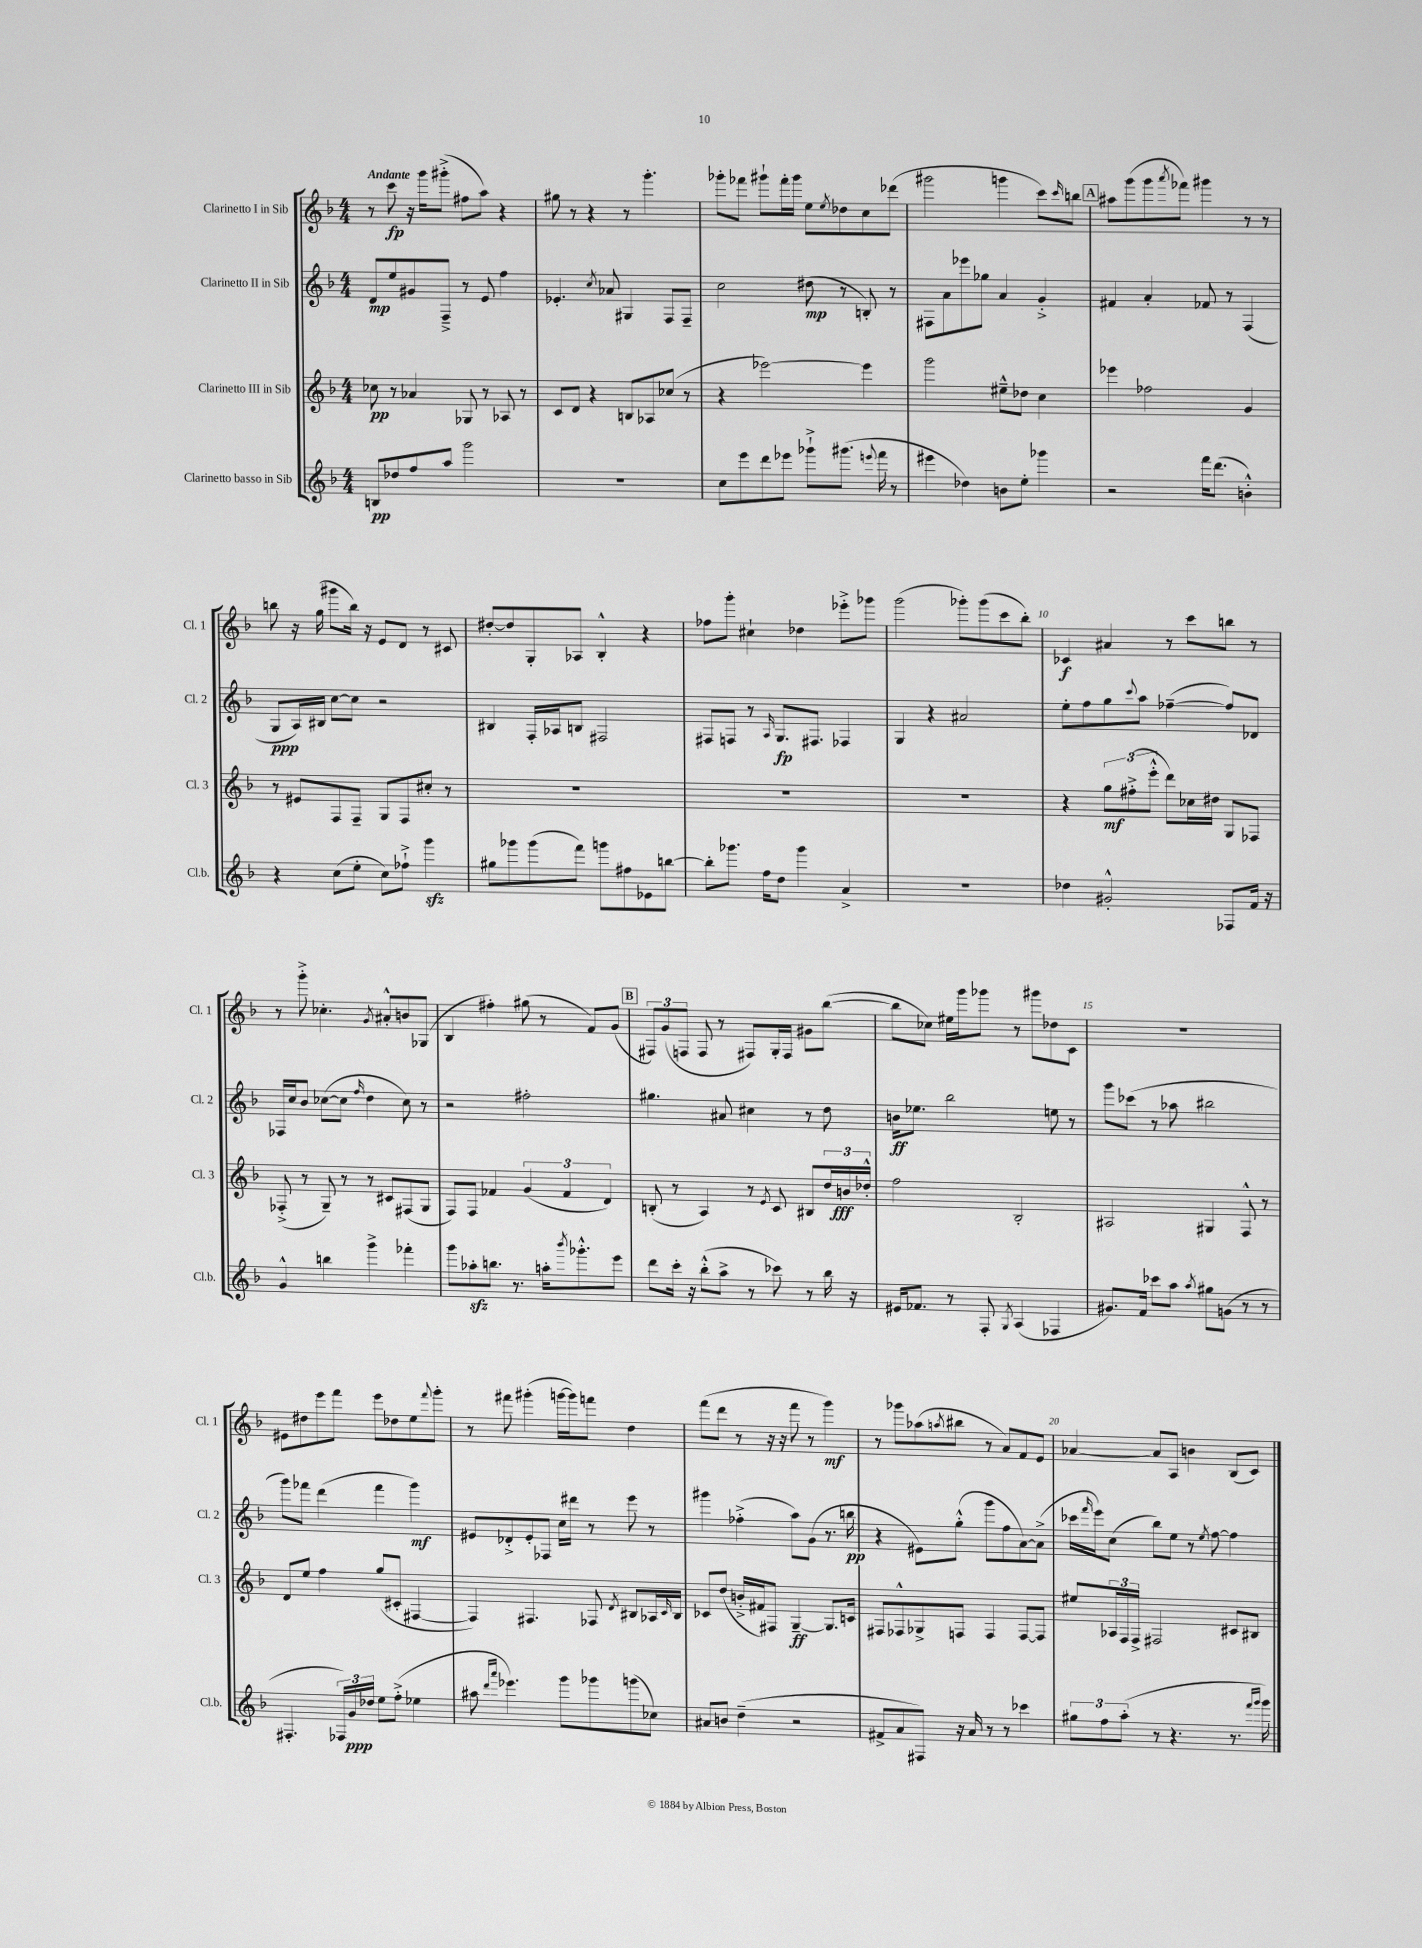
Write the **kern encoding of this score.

**kern	**kern	**kern	**kern
*staff4	*staff3	*staff2	*staff1
*clefG2	*clefG2	*clefG2	*clefG2
*k[b-]	*k[b-]	*k[b-]	*k[b-]
*M4/4	*M4/4	*M4/4	*M4/4
8B	8cc-	8d	8r
8dd-	8r	8ee	8ccc
8ff	4a-	8g#	16r
.	.	.	16ggg
8aa	.	8F~^	(8ggg#'^
2ggg	8G-	8r	8ff#
.	8r	8e	8aa)
.	8A-	4ff	4r
.	8r	.	.
=	=	=	=
1r	8c	4.e-'	8gg#
.	8d	.	8r
.	4r	.	4r
.	.	8qcc	.
.	.	8a-	.
.	8B	4G#	8r
.	8A-	.	4.ggg'
.	(8cc-	8F	.
.	8r	8F~	.
=	=	=	=
8cc	4r	2cc	8ggg-'
8eee	.	.	8fff-
8ddd	[2eee-)	.	8ggg#`
8eee-	.	.	16fff-'
.	.	.	16ggg#
8ggg-`^	.	(8dd#	8ee
.	.	.	8qee
(8.ggg#	.	8r	8dd-
.	4eee-]	8B')	8cc
8qqeee	.	.	.
16fff	.	.	.
8r	.	8r	(8ddd-
=	=	=	=
4eee#	2ggg	8F#	2ggg#
.	.	8a	.
4dd-)	.	8eee-	.
.	.	8gg-	.
8b	8ee#~^^	4a	4ggg
8ee'	8dd-	.	.
4ggg-	4cc	4g'^	8ccc)
.	.	.	16qqccc
.	.	.	8bb
=	=	=	=
2r	4eee-	4f#	8aa#
.	.	.	(8ggg
.	2ff-	4a'	8ggg
.	.	.	8qaaa
.	.	.	8fff-)
16fff	.	8f-	4ggg#
(8.ddd	.	.	.
.	.	8r	.
4b'^^)	4g	(4F	8r
.	.	.	8r
=	=	=	=
4r	8r	8G	8bb
.	8e#	16A)	16r
.	.	16B#	(16gg
(8cc	8F	[8cc	8ggg#
8ee'	8F~	8cc]	16bb)
.	.	.	16r
8cc)	8G	2r	8e
8ff-`^	8F	.	8d
4ggg	8cc#'	.	8r
.	8r	.	8c#
=	=	=	=
8gg#	1r	4B#	[8dd#'
8ggg-	.	.	8dd#]
(8ggg-	.	16F'	8G'
.	.	16A-	.
8fff)	.	8B	8A-
8ggg	.	2F#	4B-'^^
8ff#	.	.	.
8e-	.	.	4r
[8bb	.	.	.
=	=	=	=
8bb']	1r	8F#	8ff-
8.ggg-	.	8F	8ggg'
.	.	8r	4cc#`
16ff	.	.	.
.	.	16qqA	.
8dd	.	8.G	.
4ggg-	.	.	4dd-
.	.	8.F#	.
4a^	.	4F-	8eee-'^
.	.	.	8ggg-
=	=	=	=
1r	1r	4G	(2ggg
.	.	4r	.
.	.	2a#	8ggg-')
.	.	.	(8ggg-
.	.	.	8ccc
.	.	.	8bb-')
=	=	=	=
4dd-	4r	8ee'	4c-
.	.	8ff	.
2g#'^^	12gg	8gg	4a#
.	(12ff#'^	.	.
.	.	8qqccc	.
.	.	8aa	.
.	12eee'^^	.	.
.	8ddd)	([4ff-~	8r
.	16cc-	.	8ccc
.	16dd#	.	.
8F-	8G	8ff-])	8bb
16f	8F-	8d-	8r
16r	.	.	.
=	=	=	=
4g^^	(8F-'^	16F-	8r
.	.	16cc	.
.	8r	8b-	8ggg'^
4bb	8G~)	([8cc-	4.cc-'
.	8r	8cc-]	.
.	.	16qqff	.
4ggg^	8r	4dd	.
.	.	.	8qg
.	8c#	.	8a#'^^
4fff-'	(8F#	8cc-)	8b
.	8G	8r	(8G-
=	=	=	=
8ggg	8F)	2r	4B-
8aa-'	8F	.	.
8.bb	4f-	.	4ff#')
8.r	.	.	.
.	(6g	2ff#'	(8gg#
16aa'	.	.	8r
.	6f-	.	.
8qbbb-	.	.	.
8.ggg-'^^	.	.	.
.	.	.	8f)
.	6d)	.	.
8eee	.	.	(8g
=	=	=	=
8ddd	(8B'	4.gg#	12F#)
.	.	.	(12g
16ccc'	8r	.	.
.	.	.	12F
16r	.	.	.
(8bb-'^^	4A)	.	8F
8aa^	.	8a#	8r
8r	8r	4cc#	8F#)
.	8qe	.	.
8ccc-)	8c	.	16G'
.	.	.	16F#
8r	8B#	8r	8g#
16bb-	24dd	8dd	([8bb-
.	24b	.	.
16r	.	.	.
.	24dd-'^^	.	.
=	=	=	=
16e#	2ff	16b	8bb-]
8.f-	.	8.ee-	.
.	.	.	8cc-)
8r	.	2bb-	16ee#
.	.	.	16ggg
8F'	.	.	8ggg-
8qG	.	.	.
(4A	2B-'	.	8r
.	.	.	8ggg#
4F-	.	8ee	8dd-
.	.	8r	8c
=	=	=	=
8.g#)	2A#	8ggg	1r
.	.	(8ccc-	.
16f	.	.	.
8ccc-	.	8r	.
8aa	.	8aa-	.
8qaa	.	.	.
8gg#	4G#	2bb#	.
(8g	.	.	.
8r	8F^^	.	.
8r	8r	.	.
=	=	=	=
4.F#'	8d	8ggg)	8e#
.	8ee	8fff-	8dd#
.	4ff	(4ddd	8eee
24F-)	.	.	8fff
24g	.	.	.
24dd-	.	.	.
8ee	(8gg	4fff-	8eee
(8ff'^	8c#'	.	8dd-
4ee-	[4F#	4ggg)	8ee
.	.	.	8qqfff
.	.	.	8ggg'
=	=	=	=
8aa#	4F#])	8e#	8r
16qqddd	.	.	.
16qqaaa	.	.	.
4.eee-)	.	8d-'^	8fff#
.	4.F#	8e#'	(4ggg#'
.	.	8F-	.
8ggg	.	16cc	[16ggg
.	.	16ddd#	16ggg])
8ggg-	8F-	8r	8fff
.	8qd	.	.
(8ggg	8B#	8eee	4dd
8cc-)	16A-	8r	.
.	16qqc	.	.
.	16B#	.	.
=	=	=	=
8a#	8c-	4ggg#	(8fff
8b	(8dd	.	8ddd
(4dd~	16b'^	(4ff-'^	8r
.	16f#)	.	.
.	8F#	.	16r
.	.	.	16r
2r	[4G~	8aa)	8fff
.	.	(8g	8r
.	8.G]	8.r	4ggg)
.	16c	16bb	.
=	=	=	=
8f#^	8F#	4r	8r
8a	8F-^^	.	8ggg-
8F#)	8G-^	8e#)	(8aa-
.	.	.	8qaa
16r	8F	(8gg'^^	8bb#
16a	.	.	.
8r	4F	8ggg	8r
8r	.	8ff	8a)
4ccc-	[8F	[8a)	8f
.	8F]	(8a^]	8e
=	=	=	=
12gg#	8ee#	16ccc-	[4a-
.	.	16qqfff	.
.	.	16eee)	.
12ff	.	.	.
.	24A-	(8cc	.
(12aa'	24F	.	.
.	24F^	.	.
8r	2F#	8bb-)	8a-]
4.r	.	8ee	8A
.	.	8r	4b
.	.	8qee	.
.	.	[8ff	.
8.r	8c#	4ff]	(8B-
.	8B#	.	8c)
16qqfff	.	.	.
16qqggg	.	.	.
16ggg)	.	.	.
==	==	==	==
*-	*-	*-	*-
